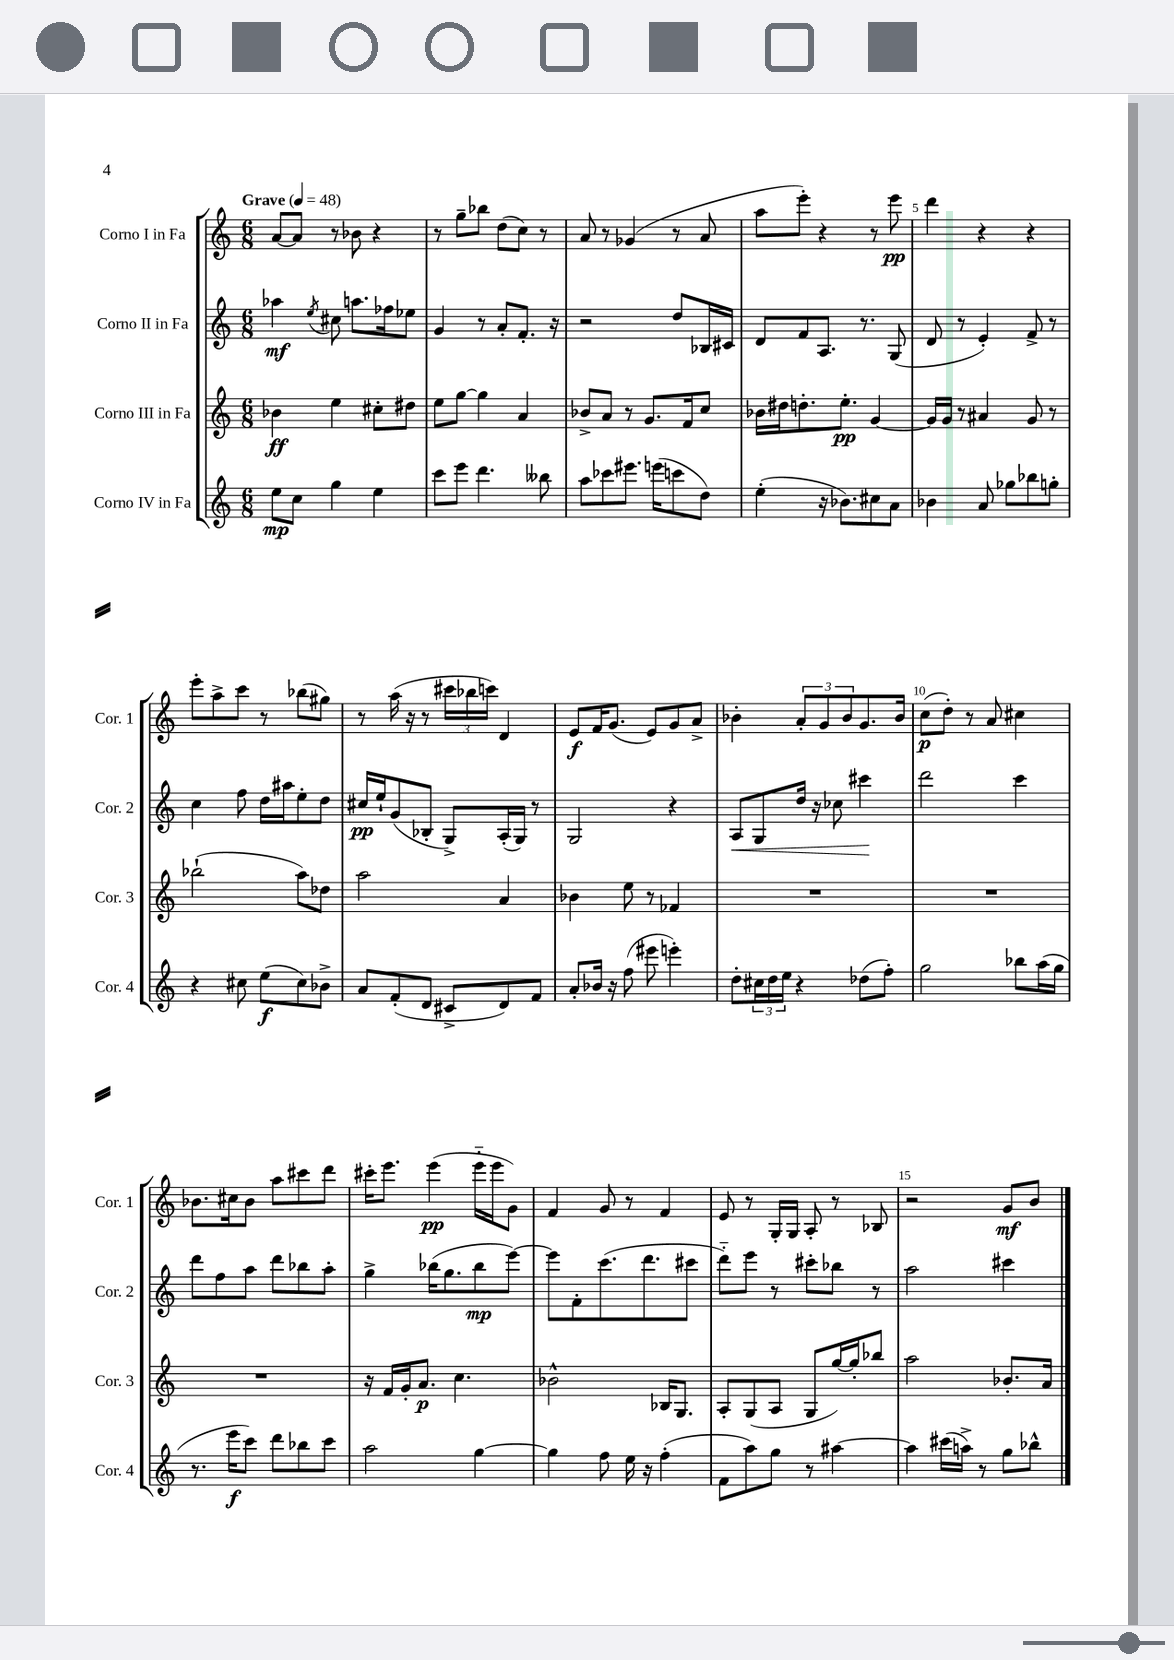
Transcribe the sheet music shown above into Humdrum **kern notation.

**kern	**dynam	**kern	**dynam	**kern	**dynam	**kern	**dynam
*part4	*part4	*part3	*part3	*part2	*part2	*part1	*part1
*staff4	*staff4	*staff3	*staff3	*staff2	*staff2	*staff1	*staff1
*I"Corno IV in Fa	*	*I"Corno III in Fa	*	*I"Corno II in Fa	*	*I"Corno I in Fa	*
*I'Cor. 4	*	*I'Cor. 3	*	*I'Cor. 2	*	*I'Cor. 1	*
*clefG2	*	*clefG2	*	*clefG2	*	*clefG2	*
*k[]	*	*k[]	*	*k[]	*	*k[]	*
*M6/8	*	*M6/8	*	*M6/8	*	*M6/8	*
*MM48	*	*MM48	*	*MM48	*	*MM48	*
=1	=1	=1	=1	=1	=1	=1	=1
!	!	!	!	!	!	!LO:TX:a:B:t=Grave	!
8ee\L	mp	4b-X\	ff	4aa-X\	mf	[8a/L	.
8cc\J	.	.	.	.	.	8a/J]	.
.	.	.	.	8qee/	.	.	.
4gg\	.	4ee\	.	8cc#X\	.	8r	.
.	.	.	.	8.aan\L	.	8b-X\	.
4ee\	.	8cc#X'\L	.	.	.	4r	.
.	.	.	.	16ff-X\k	.	.	.
.	.	8dd#X\J	.	8ee-X\J	.	.	.
=2	=2	=2	=2	=2	=2	=2	=2
8ccc\L	.	8ee\L	.	4g/	.	8r	.
8eee\J	.	[8gg\J	.	.	.	8gg~\L	.
4.ddd\	.	4gg\]	.	8r	.	8bb-X\J	.
.	.	.	.	8a'/L	.	(8dd\L	.
.	.	4a/	.	8.f'/J	.	8cc\J)	.
8bb--X\	.	.	.	.	.	8r	.
.	.	.	.	16r	.	.	.
=3	=3	=3	=3	=3	=3	=3	=3
8aa\L	.	8b-X^/L	.	2r	.	8a/	.
8ccc-X\	.	8a/J	.	.	.	8r	.
8.eee#X\J	.	8r	.	.	.	(4g-X/	.
.	.	8.g/L	.	.	.	.	.
(16eeen\KL	.	.	.	.	.	.	.
8cccn\	.	.	.	8dd/L	.	8r	.
.	.	16f/k	.	.	.	.	.
8dd\J)	.	8cc/J	.	16B-X/L	.	8a/	.
.	.	.	.	16c#X/JJ	.	.	.
=4	=4	=4	=4	=4	=4	=4	=4
(4ee'\	.	16b-X\LL	.	8d/L	.	8aa\L	.
.	.	16dd#X\J	.	.	.	.	.
.	.	8.ddn'\	.	8f/	.	8eee'\J)	.
16r	.	.	.	8.A/J	.	4r	.
8.b-X\L)	.	8.ee'\J	pp	.	.	.	.
.	.	.	.	8.r	.	.	.
8cc#X\	.	[4g/	.	.	.	8r	.
8a\J	.	.	.	(8G/	.	8eee\	pp
=5	=5	=5	=5	=5	=5	=5	=5
4b-X\	.	16g/LL]	.	8d/	.	4ddd\	.
.	.	16g/JJ	.	.	.	.	.
.	.	8r	.	8r	.	.	.
8a/	.	4a#X/	.	4e'/)	.	4r	.
8gg-X\L	.	.	.	.	.	.	.
8bb-X\	.	8g/	.	8f^/	.	4r	.
8ggn'\J	.	8r	.	8r	.	.	.
!!LO:LB:g=z
=6	=6	=6	=6	=6	=6	=6	=6
4r	.	(2bb-X`\	.	4cc\	.	8eee'\L	.
.	.	.	.	.	.	8aa^\	.
8cc#X\	.	.	.	8ff\	.	8ccc\J	.
(8ee\L	f	.	.	16dd\LL	.	8r	.
.	.	.	.	16aa#X\J	.	.	.
8cc#\)	.	8aa\L)	.	8ee'\	.	(8bb-X\L	.
8b-X^\J	.	8dd-X\J	.	8dd\J	.	8gg#X\J)	.
=7	=7	=7	=7	=7	=7	=7	=7
8a/L	.	2aa\	.	16cc#X/LL	pp	8r	.
.	.	.	.	16ee`/J	.	.	.
(8f'/	.	.	.	(8g/	.	(16aa\	.
.	.	.	.	.	.	16r	.
8d/J	.	.	.	8B-X'/J	.	8r	.
8c#X^/L	.	.	.	8G^/L)	.	24ccc#X\LL	.
.	.	.	.	.	.	24bb-X\	.
.	.	.	.	.	.	24cccn\JJ)	.
8d/)	.	4a/	.	(16A'/L	.	4d/	.
.	.	.	.	16G/JJ)	.	.	.
8f/J	.	.	.	8r	.	.	.
=8	=8	=8	=8	=8	=8	=8	=8
8a'/L	.	4b-X\	.	2G/	.	8e/L	f
16b-X/Jk	.	.	.	.	.	16f/K	.
16r	.	.	.	.	.	(8.g/J	.
(8ff\	.	8ee\	.	.	.	.	.
8eee#X\	.	8r	.	.	.	8e/L)	.
4eeen'\)	.	4f-X/	.	4r	.	8g/	.
.	.	.	.	.	.	8a^/J	.
=9	=9	=9	=9	=9	=9	=9	=9
!	!	!	!	!	!LO:HP:b	!	!
8dd'\L	.	2.r	.	8A/L	<	4b-X'\	.
24cc#X\L	.	.	.	8G/	.	.	.
24dd\	.	.	.	.	.	.	.
24ee\JJ	.	.	.	.	.	.	.
4r	.	.	.	16dd/Jk	.	12a'/L	.
.	.	.	.	16r	.	.	.
.	.	.	.	.	.	12g/	.
.	.	.	.	8cc-X\	.	.	.
.	.	.	.	.	.	12b-/	.
(8dd-X\L	.	.	.	4ccc#X\	.	8.g/	.
8ff'\J)	.	.	.	.	.	.	.
.	.	.	.	.	.	16b-/Jk	.
.	.	.	.	.	[	.	.
=10	=10	=10	=10	=10	=10	=10	=10
2gg\	.	2.r	.	2ddd\	.	(8cc\L	p
.	.	.	.	.	.	8dd'\J)	.
.	.	.	.	.	.	8r	.
.	.	.	.	.	.	8a/	.
8bb-X\L	.	.	.	4ccc\	.	4cc#X\	.
(16aa\L	.	.	.	.	.	.	.
16gg\JJ	.	.	.	.	.	.	.
!!LO:LB:g=z
=11	=11	=11	=11	=11	=11	=11	=11
8.r	.	2.r	.	8ddd\L	.	8.b-X\L	.
.	.	.	.	8ff\	.	.	.
16eee\KL	f	.	.	.	.	16cc#X\k	.
8ccc\J)	.	.	.	8aa\J	.	8b-\J	.
8ddd\L	.	.	.	8ddd\L	.	8aa\L	.
8bb-X\	.	.	.	8bb-X\	.	8ccc#X\	.
8ccc\J	.	.	.	8aa'\J	.	8ddd\J	.
=12	=12	=12	=12	=12	=12	=12	=12
2aa\	.	16r	.	4gg^\	.	16ccc#X'\KL	.
.	.	16f/LL	.	.	.	8.eee\J	.
.	.	16g'/J	.	.	.	.	.
.	.	8.a/J	p	.	.	.	.
.	.	.	.	(16bb-X\KL	.	(4eee\	pp
.	.	.	.	8.gg\	.	.	.
.	.	4.cc\	.	.	.	.	.
[4gg\	.	.	.	8bb-\	mp	16eee\LL	.
.	.	.	.	.	.	16eee\J	.
.	.	.	.	[8eee\J)	.	8g\J)	.
=13	=13	=13	=13	=13	=13	=13	=13
4gg\]	.	2b-X^^\	.	8eee\L]	.	4f/	.
.	.	.	.	8f'\	.	.	.
8ff\	.	.	.	(8.ccc\	.	8g/	.
16ee\	.	.	.	.	.	8r	.
16r	.	.	.	8.ddd\	.	.	.
(4ff'\	.	16B-X/KL	.	.	.	4f/	.
.	.	8.G/J	.	.	.	.	.
.	.	.	.	8ccc#X\J	.	.	.
=14	=14	=14	=14	=14	=14	=14	=14
8f\L	.	8A'/L	.	8ddd\L)	.	8e/	.
8aa\)	.	(8G/	.	8eee\J	.	8r	.
8gg\J	.	8A/J	.	8r	.	16G'/LL	.
.	.	.	.	.	.	16G/JJ	.
8r	.	8G/L	.	8ccc#X'\L	.	8A'/	.
[4aa#X\	.	[16gg/L)	.	8bb-X\J	.	8r	.
.	.	16gg'/J]	.	.	.	.	.
.	.	8bb-X/J	.	8r	.	8B-X/	.
=15	=15	=15	=15	=15	=15	=15	=15
4aa#\]	.	2aa\	.	2aa\	.	2r	.
(16ccc#X\LL	.	.	.	.	.	.	.
16aan^\JJ)	.	.	.	.	.	.	.
8r	.	.	.	.	.	.	.
8gg\L	.	8.b-X'/L	.	4ccc#X\	.	8g/L	mf
8bb-X^^\J	.	.	.	.	.	8b/J	.
.	.	16a/Jk	.	.	.	.	.
==	==	==	==	==	==	==	==
*-	*-	*-	*-	*-	*-	*-	*-
